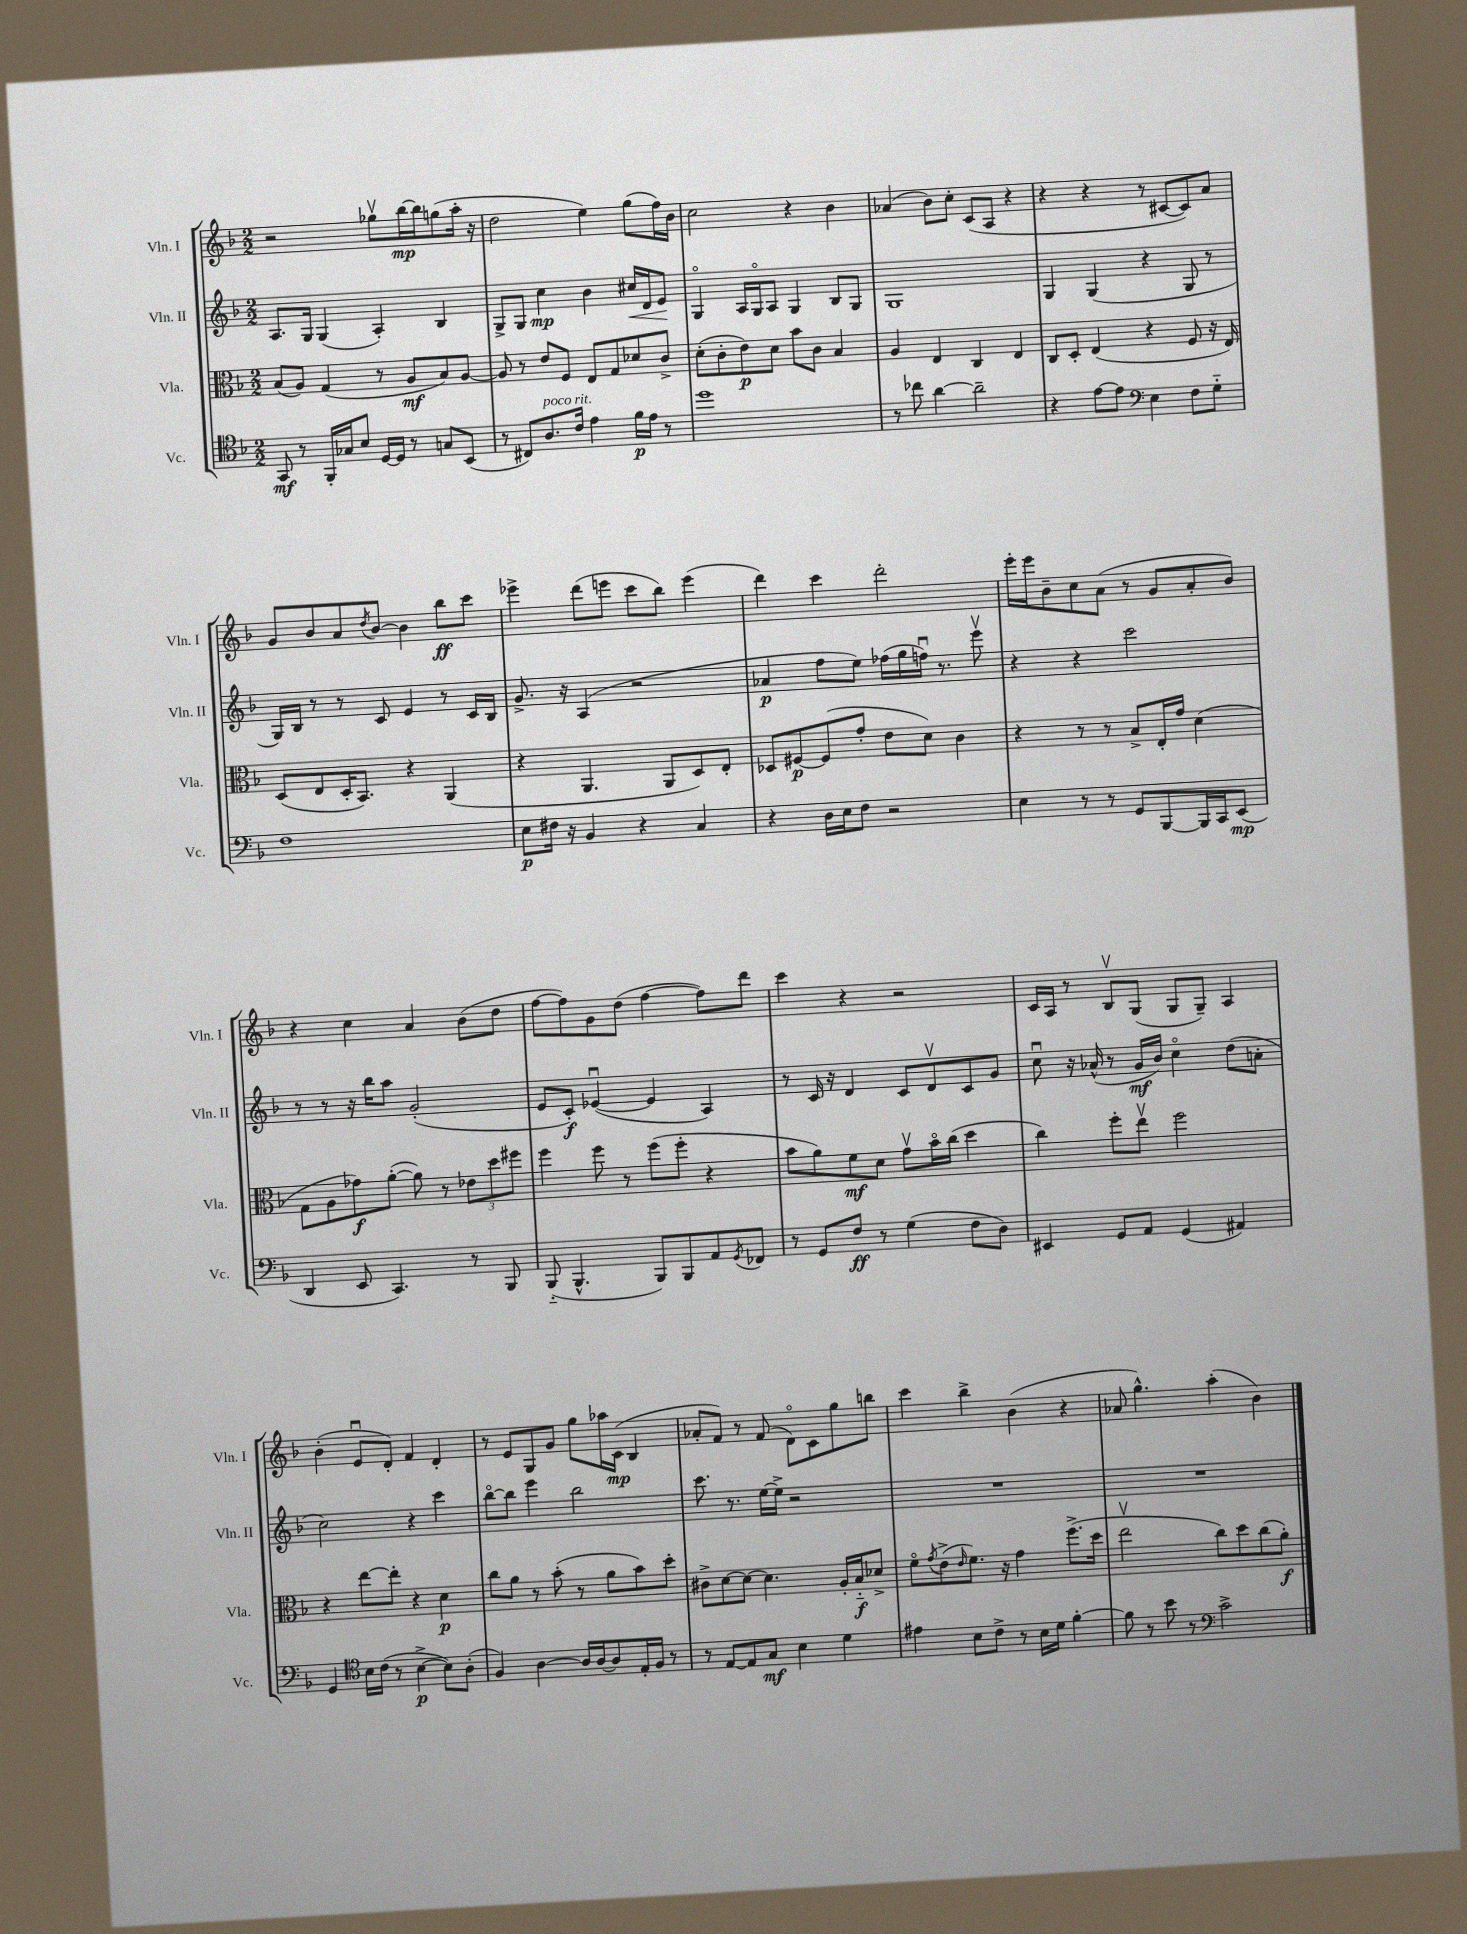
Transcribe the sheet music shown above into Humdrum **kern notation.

**kern	**dynam	**kern	**dynam	**kern	**dynam	**kern	**dynam
*part4	*part4	*part3	*part3	*part2	*part2	*part1	*part1
*staff4	*staff4	*staff3	*staff3	*staff2	*staff2	*staff1	*staff1
*I"Vc.	*	*I"Vla.	*	*I"Vln. II	*	*I"Vln. I	*
*I'Vc.	*	*I'Vla.	*	*I'Vln. II	*	*I'Vln. I	*
*clefC4	*	*clefC3	*	*clefG2	*	*clefG2	*
*k[b-]	*	*k[b-]	*	*k[b-]	*	*k[b-]	*
*M2/2	*	*M2/2	*	*M2/2	*	*M2/2	*
=12	=12	=12	=12	=12	=12	=12	=12
8GG/	mf	(8B-/L	.	8.A/L	.	2r	.
8r	.	8A/J)	.	.	.	.	.
.	.	.	.	16G/Jk	.	.	.
16FF'/LL	.	(4G/	.	(4G/	.	.	.
16G-X/J	.	.	.	.	.	.	.
8B-/J	.	.	.	.	.	.	.
[16D/LL	.	8r	.	4A'/)	.	8gg-Xv\L	.
16D/JJ]	.	.	.	.	.	.	.
8r	.	8A/L	mf	.	.	[16bb-\L	mp
.	.	.	.	.	.	16bb-\J]	.
8Gn/L	.	8B-/)	.	4B-/	.	(8ggn\	.
(8BB-/J	.	[8A/J	.	.	.	16aa'\Jk	.
.	.	.	.	.	.	16r	.
=13	=13	=13	=13	=13	=13	=13	=13
8r	.	8A/]	.	8G^/L	.	2dd\	.
8C#X/L)	.	8r	.	8G/J	.	.	.
!LO:TX:a:i:t=poco rit.	!	!	!	!	!	!	!
8.A/	.	8e/L	.	4cc\	mp	.	.
.	.	8F/J	.	.	.	.	.
16c/Jk	.	.	.	.	.	.	.
4e\	.	8E/L	.	4b-\	.	4ee\)	.
.	.	8G/	.	.	.	.	.
!	!	!	!	!	!LO:HP:b	!	!
16f\LL	p	8d-X/	.	16cc#X/LL	<	(8gg\L	.
16e\JJ	.	.	.	16d/J	.	.	.
8r	.	8c^/J	.	8e/J	.	16ff\L)	.
.	.	.	.	.	.	16b-\JJ	.
.	.	.	.	.	[	.	.
=14	=14	=14	=14	=14	=14	=14	=14
1dd	.	(8d'\L	.	4G/	.	2cc\	.
.	.	8c'\	.	.	.	.	.
.	.	8e\)	p	16A/LL	.	.	.
.	.	.	.	16G/J	.	.	.
.	.	8d\J	.	8A/J	.	.	.
.	.	8b-\L	.	4G/	.	4r	.
.	.	8c\J	.	.	.	.	.
.	.	4B-/	.	8B-/L	.	4b-\	.
.	.	.	.	8G/J	.	.	.
=15	=15	=15	=15	=15	=15	=15	=15
8r	.	4A/	.	1G	.	(4a-X/	.
8cc-X\	.	.	.	.	.	.	.
[4a\	.	4E/	.	.	.	8b-\L)	.
.	.	.	.	.	.	8cc'\J	.
2a~\]	.	4C/	.	.	.	(8c/L	.
.	.	.	.	.	.	8A/J	.
.	.	4E/	.	.	.	4r	.
=16	=16	=16	=16	=16	=16	=16	=16
4r	.	8C/L	.	4G/	.	4r	.
.	.	8D'/J	.	.	.	.	.
[8e\L	.	(4E/	.	(4G/	.	4r	.
8e\J]	.	.	.	.	.	.	.
*clefF4	*	*	*	*	*	*	*
4E\	.	4r	.	4r	.	8r	.
.	.	.	.	.	.	[8c#X/L	.
8F\L	.	8F/	.	8G/	.	8c#/])	.
8G\J	.	16r	.	8r	.	8a/J	.
.	.	16E/)	.	.	.	.	.
!!LO:LB:g=z
=17	=17	=17	=17	=17	=17	=17	=17
1F	.	(8D/L	.	16G/LL)	.	8g/L	.
.	.	.	.	16B-/JJ	.	.	.
.	.	8E/	.	8r	.	8b-/	.
.	.	16D'/K	.	8r	.	8a/	.
.	.	8.BB-/J)	.	.	.	.	.
.	.	.	.	.	.	8qdd/	.
.	.	.	.	8c/	.	[8b-/J	.
.	.	4r	.	4e/	.	4b-\]	.
.	.	(4AA/	.	8r	.	8bb-\L	ff
.	.	.	.	16c/LL	.	8ccc\J	.
.	.	.	.	16B-/JJ	.	.	.
=18	=18	=18	=18	=18	=18	=18	=18
8E\L	p	4r	.	8.g^/	.	4eee-X^\	.
16F#X\Jk	.	.	.	.	.	.	.
16r	.	.	.	16r	.	.	.
4BB-/	.	4.AA/	.	(4A/	.	(8ddd\L	.
.	.	.	.	.	.	8eeen\J	.
4r	.	.	.	2r	.	8ccc\L	.
.	.	8AA/L	.	.	.	8bb-\J)	.
4C/	.	8D/)	.	.	.	(4eee\	.
.	.	8E'/J	.	.	.	.	.
=19	=19	=19	=19	=19	=19	=19	=19
4r	.	8D-X/L	.	4a-X/	p	4ddd\)	.
.	.	[8F#X/	p	.	.	.	.
16D\LL	.	(8F#/]	.	8ff\L	.	4ccc\	.
16E\J	.	.	.	.	.	.	.
8F\J	.	8g'/J	.	8ee\J)	.	.	.
2r	.	8e\L	.	(16ff-X\LL	.	2ddd'\	.
.	.	.	.	16gg\	.	.	.
.	.	8d\J)	.	16ffnu\JJ)	.	.	.
.	.	.	.	8.r	.	.	.
.	.	4c\	.	.	.	.	.
.	.	.	.	8eeev\	.	.	.
=20	=20	=20	=20	=20	=20	=20	=20
4E\	.	4r	.	4r	.	16eee'\LL	.
.	.	.	.	.	.	16eee\J	.
.	.	.	.	.	.	8b-~\	.
8r	.	8r	.	4r	.	8cc\	.
8r	.	8r	.	.	.	(8a\J	.
8GG/L	.	8B-^/L	.	2ccc\	.	8r	.
[8BBB-/	.	16E'/L	.	.	.	8g/L	.
.	.	16g/JJ	.	.	.	.	.
16BBB-/L]	.	(4d\	.	.	.	8a'/	.
16CC/J	.	.	.	.	.	.	.
(8EE/J	mp	.	.	.	.	8b-/J)	.
!!LO:LB:g=z
=21	=21	=21	=21	=21	=21	=21	=21
4DD/	.	8G\L	.	8r	.	4r	.
.	.	8A\	.	8r	.	.	.
8EE/	.	8g-X\)	f	16r	.	4cc\	.
.	.	.	.	16bb-\KL	.	.	.
4.CC/)	.	([8a'\J	.	8aa\J	.	.	.
.	.	8a\])	.	(2g'/	.	4a/	.
.	.	8r	.	.	.	.	.
8r	.	12e-X\L	.	.	.	(8b-\L	.
.	.	12dd\	.	.	.	.	.
8BBB-/	.	.	.	.	.	8dd\J	.
.	.	12ff#X\J	.	.	.	.	.
=22	=22	=22	=22	=22	=22	=22	=22
(8BBB-/	.	4ff\	.	8e/L	.	[8ff\L	.
4.BBB-^^/	.	.	.	8c'/J)	f	8ff\])	.
.	.	8ff\	.	([4e-Xu/	.	8g\	.
.	.	8r	.	.	.	(8dd\J	.
8BBB-/L)	.	(8ff\L	.	4e-/]	.	[4ff\	.
8BBB-/	.	8ff'\J	.	.	.	.	.
8AA/	.	4r	.	4A/)	.	8ff\L])	.
8qGG/	.	.	.	.	.	.	.
8FF-X/J	.	.	.	.	.	8ddd\J	.
=23	=23	=23	=23	=23	=23	=23	=23
8r	.	8b-\L	.	8r	.	4ccc\	.
8GG/L	.	8a\)	.	16c/	.	.	.
.	.	.	.	16r	.	.	.
8F/J	ff	8f\	mf	4d/	.	4r	.
8r	.	8d\J	.	.	.	.	.
(4G\	.	8gv\L	.	8c/L	.	2r	.
.	.	16b-\L	.	8dv/	.	.	.
.	.	(16cc\JJ	.	.	.	.	.
8F\L	.	4dd\	.	8c/	.	.	.
8D\J)	.	.	.	8g/J	.	.	.
=24	=24	=24	=24	=24	=24	=24	=24
4EE#X/	.	4cc\)	.	8ccu\	.	16c/LL	.
.	.	.	.	.	.	16A/JJ	.
.	.	.	.	16r	.	8r	.
.	.	.	.	(16a-X^^/	.	.	.
8GG/L	.	8ff'\L	.	8r	.	8B-v/L	.
8AA/J	.	8eev\J	.	16g/LL	mf	(8G/J	.
.	.	.	.	16b-/JJ)	.	.	.
(4GG/	.	2ff\	.	4cc\	.	8G/L	.
.	.	.	.	.	.	8G~/J)	.
4AA#X/)	.	.	.	(8dd\L	.	4A/	.
.	.	.	.	8an'\J	.	.	.
!!LO:LB:g=z
=25	=25	=25	=25	=25	=25	=25	=25
4GG/	.	4r	.	2cc\)	.	(4b-'\	.
*clefC4	*	*	*	*	*	*	*
16B-\LL	.	[8ee\L	.	.	.	8eu/L	.
(16c\JJ	.	.	.	.	.	.	.
8r	.	8ee'\J]	.	.	.	8d'/J)	.
[4B-^\	p	4r	.	4r	.	4f/	.
8B-\L])	.	4d\	p	4ccc\	.	4d'/	.
(8A'\J	.	.	.	.	.	.	.
=26	=26	=26	=26	=26	=26	=26	=26
4F/)	.	8cc\L	.	[8bb-\L	.	8r	.
.	.	8a\J	.	8bb-\J]	.	8e/L	.
[4A\	.	8r	.	4eee\	.	8G/	.
.	.	(8b-'\	.	.	.	8g/J	.
16A/LL]	.	8r	.	2bb-\	.	8gg\L	.
[16A/J	.	.	.	.	.	.	.
8A/]	.	8a\L	.	.	.	16aa-X\L	.
.	.	.	.	.	.	(16c\JJ	mp
16E'/L	.	8b-\)	.	.	.	4B-/	.
16F/JJ	.	.	.	.	.	.	.
8r	.	8dd'\J	.	.	.	.	.
=27	=27	=27	=27	=27	=27	=27	=27
8r	.	8c#X^\L	.	8.ccc\	.	8a-X'/L	.
[8E/L	.	[8d\	.	.	.	8f/J)	.
.	.	.	.	8.r	.	.	.
8E/]	.	8d\J_	.	.	.	8r	.
8G/J	mf	4.d\]	.	[16ee\LL	.	(8f/	.
.	.	.	.	16ee^\JJ]	.	.	.
4B-\	.	.	.	2r	.	8d\L)	.
.	.	.	.	.	.	8c\	.
4d\	.	16A'/LL	.	.	.	8gg\	.
.	.	16B-/J	f	.	.	.	.
.	.	8d-X^/J	.	.	.	8bbn\J	.
=28	=28	=28	=28	=28	=28	=28	=28
4e#X\	.	8f\L	.	1r	.	4ccc\	.
.	.	8qg/	.	.	.	.	.
.	.	(8e^\	.	.	.	.	.
.	.	16qqe/	.	.	.	.	.
8B-\L	.	8.f\J)	.	.	.	4bb-^\	.
8c^\J	.	.	.	.	.	.	.
.	.	16r	.	.	.	.	.
8r	.	4g\	.	.	.	(4b-\	.
16B-\LL	.	.	.	.	.	.	.
16d\JJ	.	.	.	.	.	.	.
[4f'\	.	(8.ff^\L	.	.	.	4r	.
.	.	16dd\Jk	.	.	.	.	.
=29	=29	=29	=29	=29	=29	=29	=29
8f\]	.	2eev\	.	1r	.	8a-X/	.
8r	.	.	.	.	.	4.gg^^\)	.
8b-\	.	.	.	.	.	.	.
8r	.	.	.	.	.	.	.
*clefF4	*	*	*	*	*	*	*
2c^\	.	8cc\L)	.	.	.	(4aa'\	.
.	.	8dd\	.	.	.	.	.
.	.	(8cc\	.	.	.	4b-\)	.
.	.	8a'\J)	f	.	.	.	.
==	==	==	==	==	==	==	==
*-	*-	*-	*-	*-	*-	*-	*-
